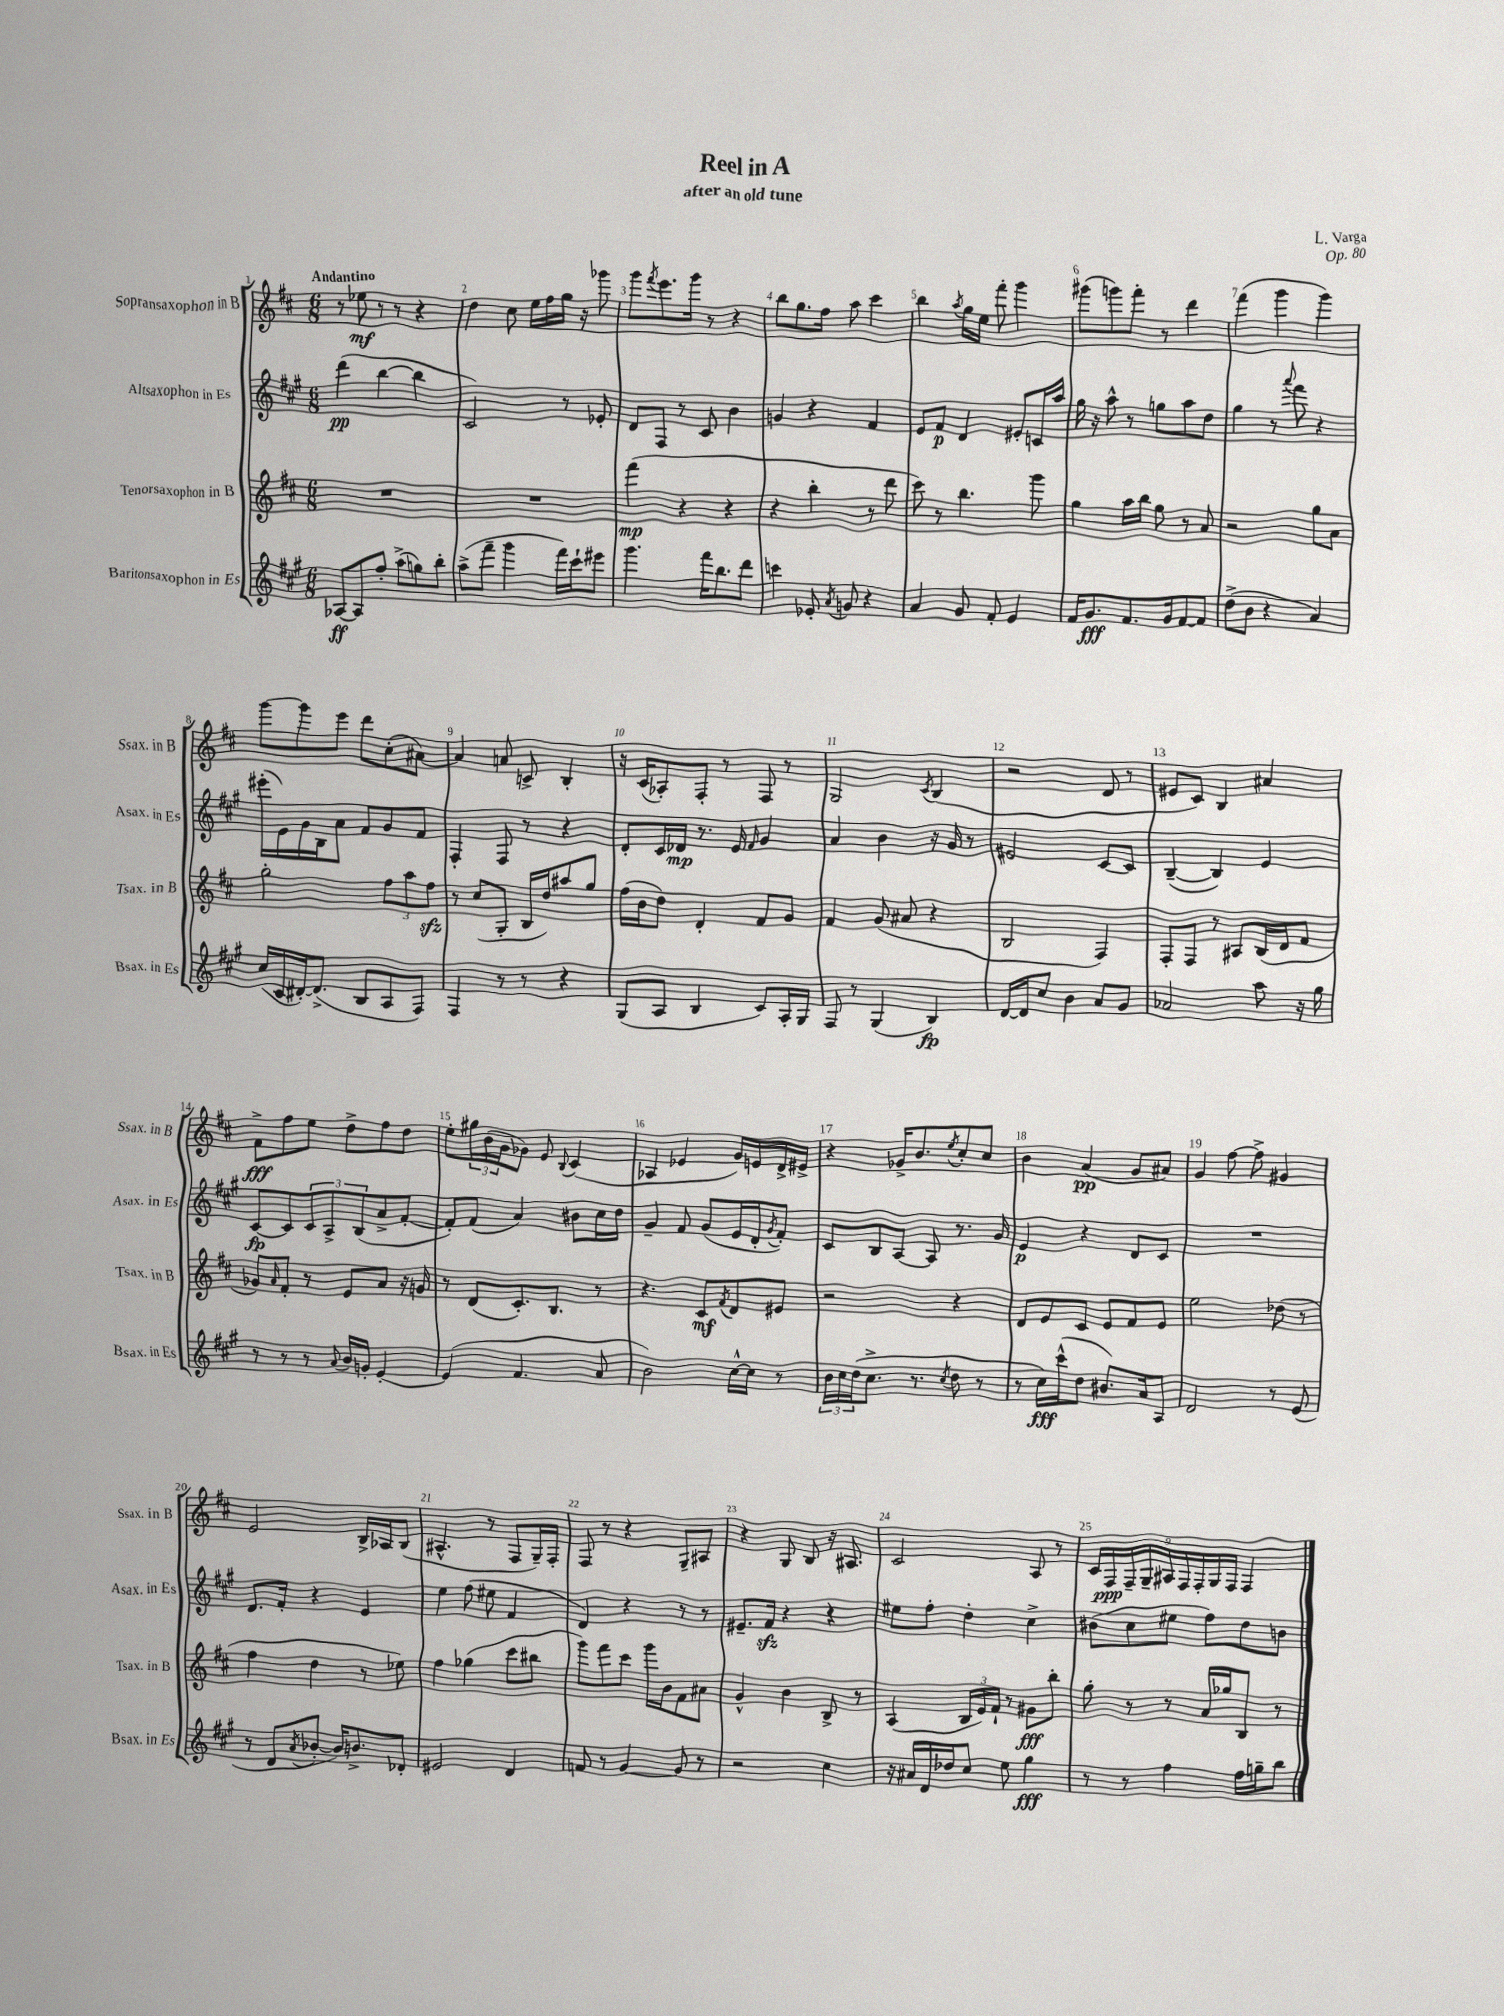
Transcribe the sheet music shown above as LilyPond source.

\header { title = "Reel in A" composer = "L. Varga" subtitle = "after an old tune" opus = "Op. 80" }
<<
\new StaffGroup <<
\new Staff = "s0" \with { instrumentName = "Sopransaxophon in B" shortInstrumentName = "Ssax. in B" } {
    \clef treble \key d \major \numericTimeSignature \time 6/8 \tempo "Andantino"
    r8 ees''8\mf r8 r8 r4 |
    d''4 cis''8 e''16 fis''16 g''16 r16 ges'''8 |
    g'''8 \acciaccatura { fis'''8 } e'''8. g'''16 r8 r4 |
    b''8 g''8. fis''16 a''8 cis'''4 |
    b''4 \acciaccatura { a''8 } g''16 e''16 fis'''8-. g'''4 |
    gis'''8( g'''8) fis'''8-. r8 d'''4 |
    fis'''4( g'''4 g'''4) |
    g'''8~ g'''8 e'''8 d'''8 cis''8-.( ais'8~) |
    ais'4 a'8 c'8-> b4-. |
    r16 cis'16( aes8-.) fis8-. r8 fis8 r8 |
    g2 \acciaccatura { cis'8 } b4( |
    r2 d'8 r8 |
    eis'8 cis'8) b4 ais'4 |
    fis'8->\fff fis''8 e''8 d''8-> fis''8 d''8 |
    e''8-. \tuplet 3/2 { gis''16 b'16( g'16 } ges'8) e'8 \appoggiatura { b8 } cis'4( |
    aes4 ees'4 g'16) e'16 d'16-> eis'16-> |
    r4 ges'16-> b'8. \acciaccatura { e''8 } cis''8-. cis''8 |
    b'4 a'4\pp( g'8 ais'8) |
    g'4 fis''8~ fis''8-> gis'4 |
    e'2 b16-> aes16 b8( |
    ais4.-^ r8 fis8 g16--) fis16-. |
    fis8 r8 r4 g8-- ais8 |
    r4 g8 b8 r16 ais8. |
    cis'2 a8 r8 |
    \tuplet 9/8 { cis'16 fis16\ppp fis16-- g16-- ais16 fis16 fis16-. g16 fis16 } fis4 \bar "|." |
}
\new Staff = "s1" \with { instrumentName = "Altsaxophon in Es" shortInstrumentName = "Asax. in Es" } {
    \clef treble \key a \major \numericTimeSignature \time 6/8
    d'''4\pp( b''4~ b''4 |
    cis'2) r8 ees'8-. |
    d'8 fis8 r8 cis'8 b'4 |
    g'4 r4 fis'4 |
    e'8 fis'8\p d'4 eis'8-. c'16 a''16 |
    gis''16 r16 a''8-^ r8 g''8 a''8 d''8 |
    gis''4 r8 \appoggiatura { a'''8 } fis'''8 r4 |
    eis'''16-.( e'16) gis'16 b16 a'8 fis'8 gis'8 fis'8 |
    fis4-. fis8 r8 r4 |
    d'8-. cis'16 des'16\mp r8. e'16 \grace { fis'16 } gis'4 |
    a'4 b'4 r16 gis'16 r8 |
    eis'2 cis'8~ cis'8 |
    b4~--( b4) e'4 |
    cis'8~\fp cis'8 \tuplet 3/2 { cis'8 a8-> b8( } a'8-> fis'8~-. |
    fis'8-.) fis'8( a'4) bis'8 cis''16 d''16 |
    gis'4-- fis'8 gis'8( e'16 d'16-. \acciaccatura { gis'8 } fis'8-.) |
    cis'8 b8 a8~ a8 r8. gis'16 |
    e'4\p r4 d'8 cis'8 |
    R2. |
    d'8. fis'16-. r4 e'4 |
    e''4 fis''8( eis''8 fis'4 |
    d'4) r4 r8 r8 |
    eis'8.-- fis'16\sfz r4 r4 |
    eis''8 fis''8-. d''4-. cis''4-> |
    bis'8( cis''8 eis''8 fis''8) d''8 b'8 \bar "|." |
}
\new Staff = "s2" \with { instrumentName = "Tenorsaxophon in B" shortInstrumentName = "Tsax. in B" } {
    \clef treble \key d \major \numericTimeSignature \time 6/8
    R2. |
    R2. |
    fis'''4\mp( r4 r4 |
    r4 b''4-. r8 d'''8 |
    cis'''8) r8 b''4. g'''8 |
    g''4 a''16 b''16 g''8 r8 a'8 |
    r2 g''8 a'8 |
    g''2-. \tuplet 3/2 { fis''8 a''8 fis''8\sfz } |
    r8 cis''8( g8-. b16 d''16) ais''8 g''8 |
    fis''16( b'16 d''8) d'4-. fis'8 g'8 |
    fis'4 g'8( ais'8 r4 |
    b2 fis4) |
    fis8-. fis8 r8 ais8 b16( d'16 fis'8 |
    ges'8) \grace { a'16 } fis'8-. r8 e'8 a'8 r16 g'16 |
    r8 d'8( cis'8.-.) b8. r8 |
    r4. cis'8\mf \acciaccatura { fis'8 } d'8 eis'8 |
    r2 r4 |
    d'8 e'8 cis'8 e'8 fis'8 e'8 |
    e''2 des''8( r8 |
    fis''4 d''4 r8 ees''8) |
    fis''4 ges''4( cis'''8 bis''8 |
    g'''8) fis'''8 cis'''8 g'''16 b'16 fis'8 ais'8 |
    g'4-^ b'4 b8-> r8 |
    a4( \tuplet 3/2 { b16 e'16) fis'16-! } r8 gis'8\fff b''8-. |
    g''8-. r8 r8 a'16 ges''16 b8 r8 \bar "|." |
}
\new Staff = "s3" \with { instrumentName = "Baritonsaxophon in Es" shortInstrumentName = "Bsax. in Es" } {
    \clef treble \key a \major \numericTimeSignature \time 6/8
    aes8~\ff aes8 fis''8-. a''8->( g''8) b''8-. |
    a''8->( fis'''8-- gis'''4 fis'''16) cis'''16-! eis'''8 |
    gis'''4. fis'''16 b''8. d'''8 |
    c'''4 ees'8-. \acciaccatura { a'8 } g'8 r4 |
    a'4 gis'8 fis'8-. e'4 |
    fis'16 gis'8.\fff fis'8. gis'16 fis'8~ fis'8 |
    d''8->( b'8 r4 a'4) |
    cis''16( cis'16 dis'16~-.) dis'8.->( b8 a8 fis8) |
    fis4 r8 r8 r4 |
    gis8( a8 b4 cis'8) a16-. gis16 |
    fis8 r8 gis4( b4\fp) |
    d'16~ d'16 cis''8 b'4 a'8 gis'8 |
    aes'2 a''8 r16 gis''16 |
    r8 r8 r8 \appoggiatura { a'8 } b'16 g'16-. e'4~-. |
    e'4( fis'4. a'8 |
    b'2) cis''16~-^ cis''16 r8 |
    \tuplet 3/2 { b'16 cis''16 d''16( } cis''8.-> r8. \acciaccatura { cis''8 } d''8 r8 |
    r8 cis''16\fff) cis'''16-^( d''8 bis'8.) a'16 a8 |
    d'2 r8 e'8( |
    r8 d'8 \acciaccatura { a'8 } bes'8~-. bes'16) b'8.-> des'8-. |
    eis'2 d'4 |
    f'8 r8 gis'4~ gis'8 r8 |
    r2 cis''4 |
    r16 ais'16 d'16 des''16 cis''8 e''8 gis''4\fff |
    r8 r8 fis''4 fis''16 g''16-- b''8 \bar "|." |
}
>>
>>
\layout { \context { \Score \override BarNumber.break-visibility = ##(#f #t #t) barNumberVisibility = #all-bar-numbers-visible } }
